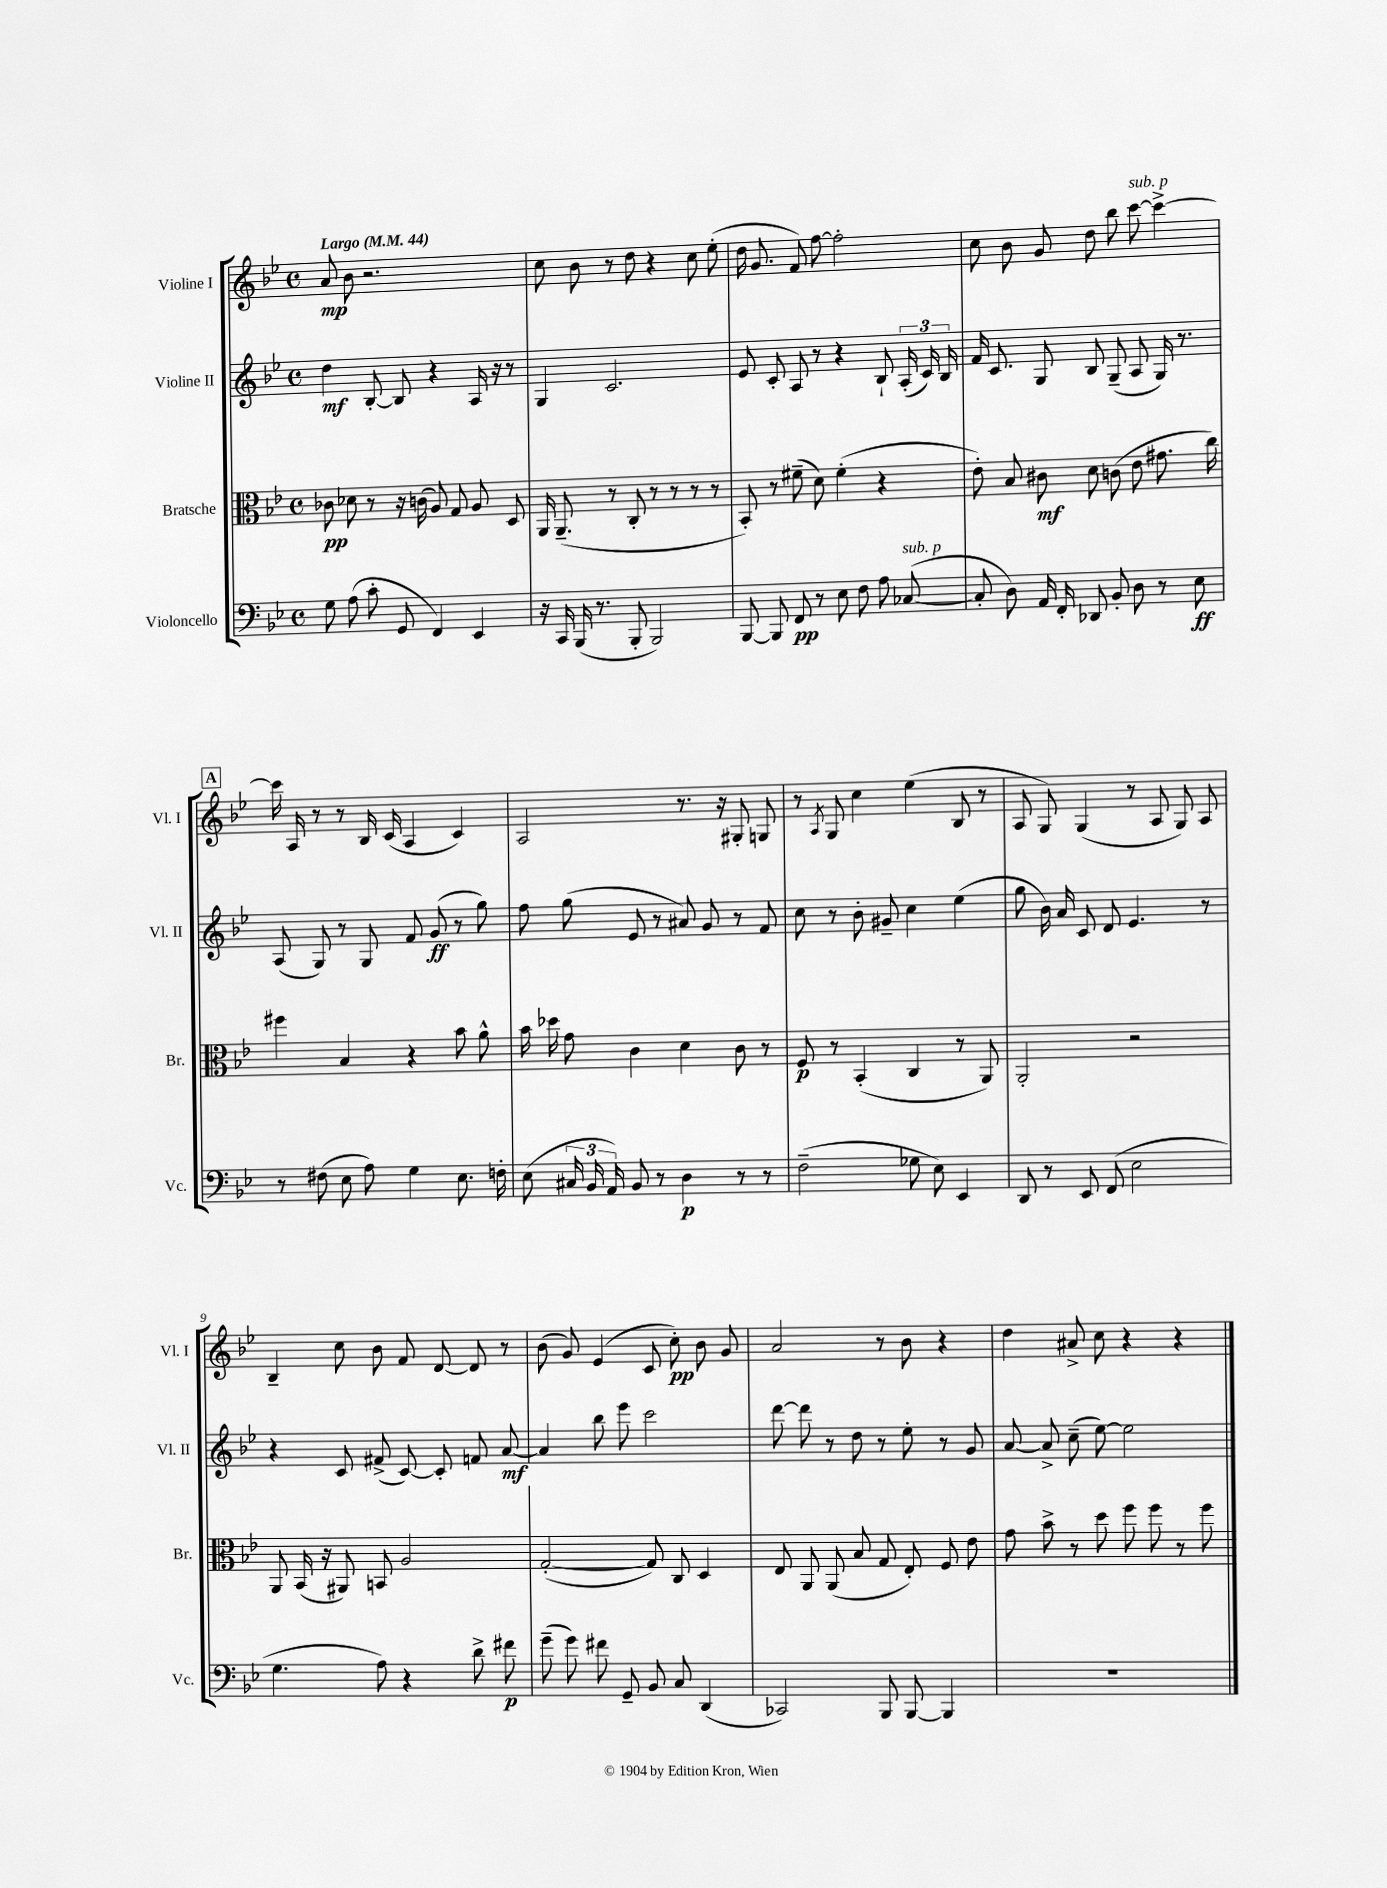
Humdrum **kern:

**kern	**dynam	**kern	**dynam	**kern	**dynam	**kern	**dynam
*part4	*part4	*part3	*part3	*part2	*part2	*part1	*part1
*staff4	*staff4	*staff3	*staff3	*staff2	*staff2	*staff1	*staff1
*I"Violoncello	*	*I"Bratsche	*	*I"Violine II	*	*I"Violine I	*
*I'Vc.	*	*I'Br.	*	*I'Vl. II	*	*I'Vl. I	*
*clefF4	*	*clefC3	*	*clefG2	*	*clefG2	*
*k[b-e-]	*	*k[b-e-]	*	*k[b-e-]	*	*k[b-e-]	*
*M4/4	*	*M4/4	*	*M4/4	*	*M4/4	*
*met(c)	*	*met(c)	*	*met(c)	*	*met(c)	*
*MM44	*	*MM44	*	*MM44	*	*MM44	*
=1	=1	=1	=1	=1	=1	=1	=1
!	!	!	!	!	!	!LO:TX:a:B:t=Largo	!
8G\	.	8c-X\	pp	4dd\	mf	8a/	mp
(8A\	.	8d-X\	.	.	.	8b-\	.
8c'\	.	8r	.	[8B-'/	.	2.r	.
8GG/	.	16r	.	8B-/]	.	.	.
.	.	(16cn\	.	.	.	.	.
4FF/)	.	8A/)	.	4r	.	.	.
.	.	8G/	.	.	.	.	.
4EE-/	.	8A/	.	16A/	.	.	.
.	.	.	.	16r	.	.	.
.	.	8D/	.	8r	.	.	.
=2	=2	=2	=2	=2	=2	=2	=2
16r	.	16AA/	.	4G/	.	8cc\	.
16CC/	.	(8.AA~/	.	.	.	.	.
(16BBB-/	.	.	.	.	.	8b-\	.
8.r	.	.	.	.	.	.	.
.	.	8r	.	2.c/	.	8r	.
8BBB-'/	.	8C'/	.	.	.	8dd\	.
2BBB-/)	.	8r	.	.	.	4r	.
.	.	8r	.	.	.	.	.
.	.	8r	.	.	.	8cc\	.
.	.	8r	.	.	.	(8ee-'\	.
=3	=3	=3	=3	=3	=3	=3	=3
[8BBB-/	.	8BB-'/)	.	8e-/	.	16dd\	.
.	.	.	.	.	.	8.g/	.
8BBB-/]	.	8r	.	8c'/	.	.	.
8FF/	pp	(8f#X~\	.	8A/	.	8f/)	.
8r	.	8d\)	.	8r	.	[8ff\	.
8E-\	.	(4f#'\	.	4r	.	2ff'\]	.
8F\	.	.	.	.	.	.	.
8A\	.	4r	.	8B-`/	.	.	.
!LO:TX:a:i:t=sub. p	!	!	!	!	!	!	!
([8C-X/	.	.	.	(24A'/	.	.	.
.	.	.	.	24c/)	.	.	.
.	.	.	.	24B-/	.	.	.
=4	=4	=4	=4	=4	=4	=4	=4
8C-'/]	.	8e-'\)	.	16f/	.	8cc\	.
.	.	.	.	8.c/	.	.	.
8D\)	.	8B-/	.	.	.	8b-\	.
16AA/	.	8c#X\	mf	8G/	.	8g/	.
16FF'/	.	.	.	.	.	.	.
8DD-X/	.	8d\	.	8B-/	.	8dd\	.
8BB-'/	.	(8cn\	.	(8G~/	.	8bb-\	.
!	!	!	!	!	!	!LO:TX:a:i:t=sub. p	!
8D\	.	8e-\	.	8A/	.	[8ccc\	.
8r	.	8.g#X\	.	16G/)	.	4ccc^\_	.
.	.	.	.	8.r	.	.	.
8E-\	ff	.	.	.	.	.	.
.	.	16cc\)	.	.	.	.	.
!!LO:LB:g=z
!!LO:REH:place=s1:t=A
=5	=5	=5	=5	=5	=5	=5	=5
8r	.	4ff#X\	.	(8A/	.	16ccc\]	.
.	.	.	.	.	.	16A/	.
(8F#X\	.	.	.	8G/)	.	8r	.
8E-\	.	4B-/	.	8r	.	8r	.
8A\)	.	.	.	8G/	.	16B-/	.
.	.	.	.	.	.	(16c/	.
4G\	.	4r	.	8f/	.	4A/	.
.	.	.	.	(8g/	ff	.	.
8.E-\	.	8b-\	.	8r	.	4c/)	.
.	.	8a^^\	.	8gg\)	.	.	.
16Fn'\	.	.	.	.	.	.	.
=6	=6	=6	=6	=6	=6	=6	=6
(8E-\	.	16b-\	.	8ff\	.	2A/	.
.	.	16dd-X\	.	.	.	.	.
24C#X/	.	8g\	.	(8gg\	.	.	.
24BB-/	.	.	.	.	.	.	.
24AA/)	.	.	.	.	.	.	.
8BB-/	.	4c\	.	8e-/	.	.	.
8r	.	.	.	8r	.	.	.
4D\	p	4d\	.	8a#X/)	.	8.r	.
.	.	.	.	8g/	.	.	.
.	.	.	.	.	.	16r	.
8r	.	8c\	.	8r	.	8G#X'/	.
8r	.	8r	.	8f/	.	8Gn/	.
=7	=7	=7	=7	=7	=7	=7	=7
(2F~\	.	8F/	p	8cc\	.	8r	.
.	.	.	.	.	.	8qA/	.
.	.	8r	.	8r	.	8G/	.
.	.	(4BB-'/	.	8b-'\	.	4cc\	.
.	.	.	.	8g#X~/	.	.	.
8G-X\	.	4C/	.	4cc\	.	(4ee-\	.
8E-\)	.	.	.	.	.	.	.
4EE-/	.	8r	.	(4ee-\	.	8B-/	.
.	.	8AA/)	.	.	.	8r	.
=8	=8	=8	=8	=8	=8	=8	=8
8DD/	.	2AA'/	.	8gg\	.	8A/	.
8r	.	.	.	16b-\)	.	8G/)	.
.	.	.	.	16a/	.	.	.
8EE-/	.	.	.	8c/	.	(4G/	.
(8FF/	.	.	.	8d/	.	.	.
2E-\	.	2r	.	4.e-/	.	8r	.
.	.	.	.	.	.	8A/	.
.	.	.	.	.	.	8G/)	.
.	.	.	.	8r	.	8A/	.
!!LO:LB:g=z
=9	=9	=9	=9	=9	=9	=9	=9
4.G\	.	8AA/	.	4r	.	4B-~/	.
.	.	(16BB-/	.	.	.	.	.
.	.	16r	.	.	.	.	.
.	.	8AA#X/)	.	8c/	.	8cc\	.
8A\)	.	8BBn/	.	(8f#X^/	.	8b-\	.
4r	.	2A/	.	[8c/)	.	8f/	.
.	.	.	.	8c'/]	.	[8d/	.
8d^\	.	.	.	8fn/	.	8d/]	.
8f#X\	p	.	.	[8a/	mf	8r	.
=10	=10	=10	=10	=10	=10	=10	=10
(8g~\	.	([2G'/	.	4a/]	.	(8b-\	.
8g\)	.	.	.	.	.	8g/)	.
8f#X\	.	.	.	8bb-\	.	(4e-/	.
8GG~/	.	.	.	8eee-\	.	.	.
8BB-/	.	8G/])	.	2ccc\	.	8c/	.
8C/	.	8C/	.	.	.	8cc'\)	pp
(4DD/	.	4D/	.	.	.	8b-\	.
.	.	.	.	.	.	8g/	.
=11	=11	=11	=11	=11	=11	=11	=11
2CC-X/)	.	8E-/	.	[8ddd\	.	2a/	.
.	.	8AA/	.	8ddd\]	.	.	.
.	.	(8AA/	.	8r	.	.	.
.	.	8B-/	.	8dd\	.	.	.
8BBB-/	.	8G/	.	8r	.	8r	.
[8BBB-/	.	8E-'/)	.	8ee-'\	.	8b-\	.
4BBB-/]	.	8F/	.	8r	.	4r	.
.	.	8e-\	.	8g/	.	.	.
=12	=12	=12	=12	=12	=12	=12	=12
1r	.	8g\	.	[8a/	.	4dd\	.
.	.	8b-^\	.	8a^/]	.	.	.
.	.	8r	.	(8cc~\	.	8a#X^/	.
.	.	8dd\	.	[8ee-\)	.	8cc\	.
.	.	8ff\	.	2ee-\]	.	4r	.
.	.	8ff\	.	.	.	.	.
.	.	8r	.	.	.	4r	.
.	.	8ff\	.	.	.	.	.
==	==	==	==	==	==	==	==
*-	*-	*-	*-	*-	*-	*-	*-
